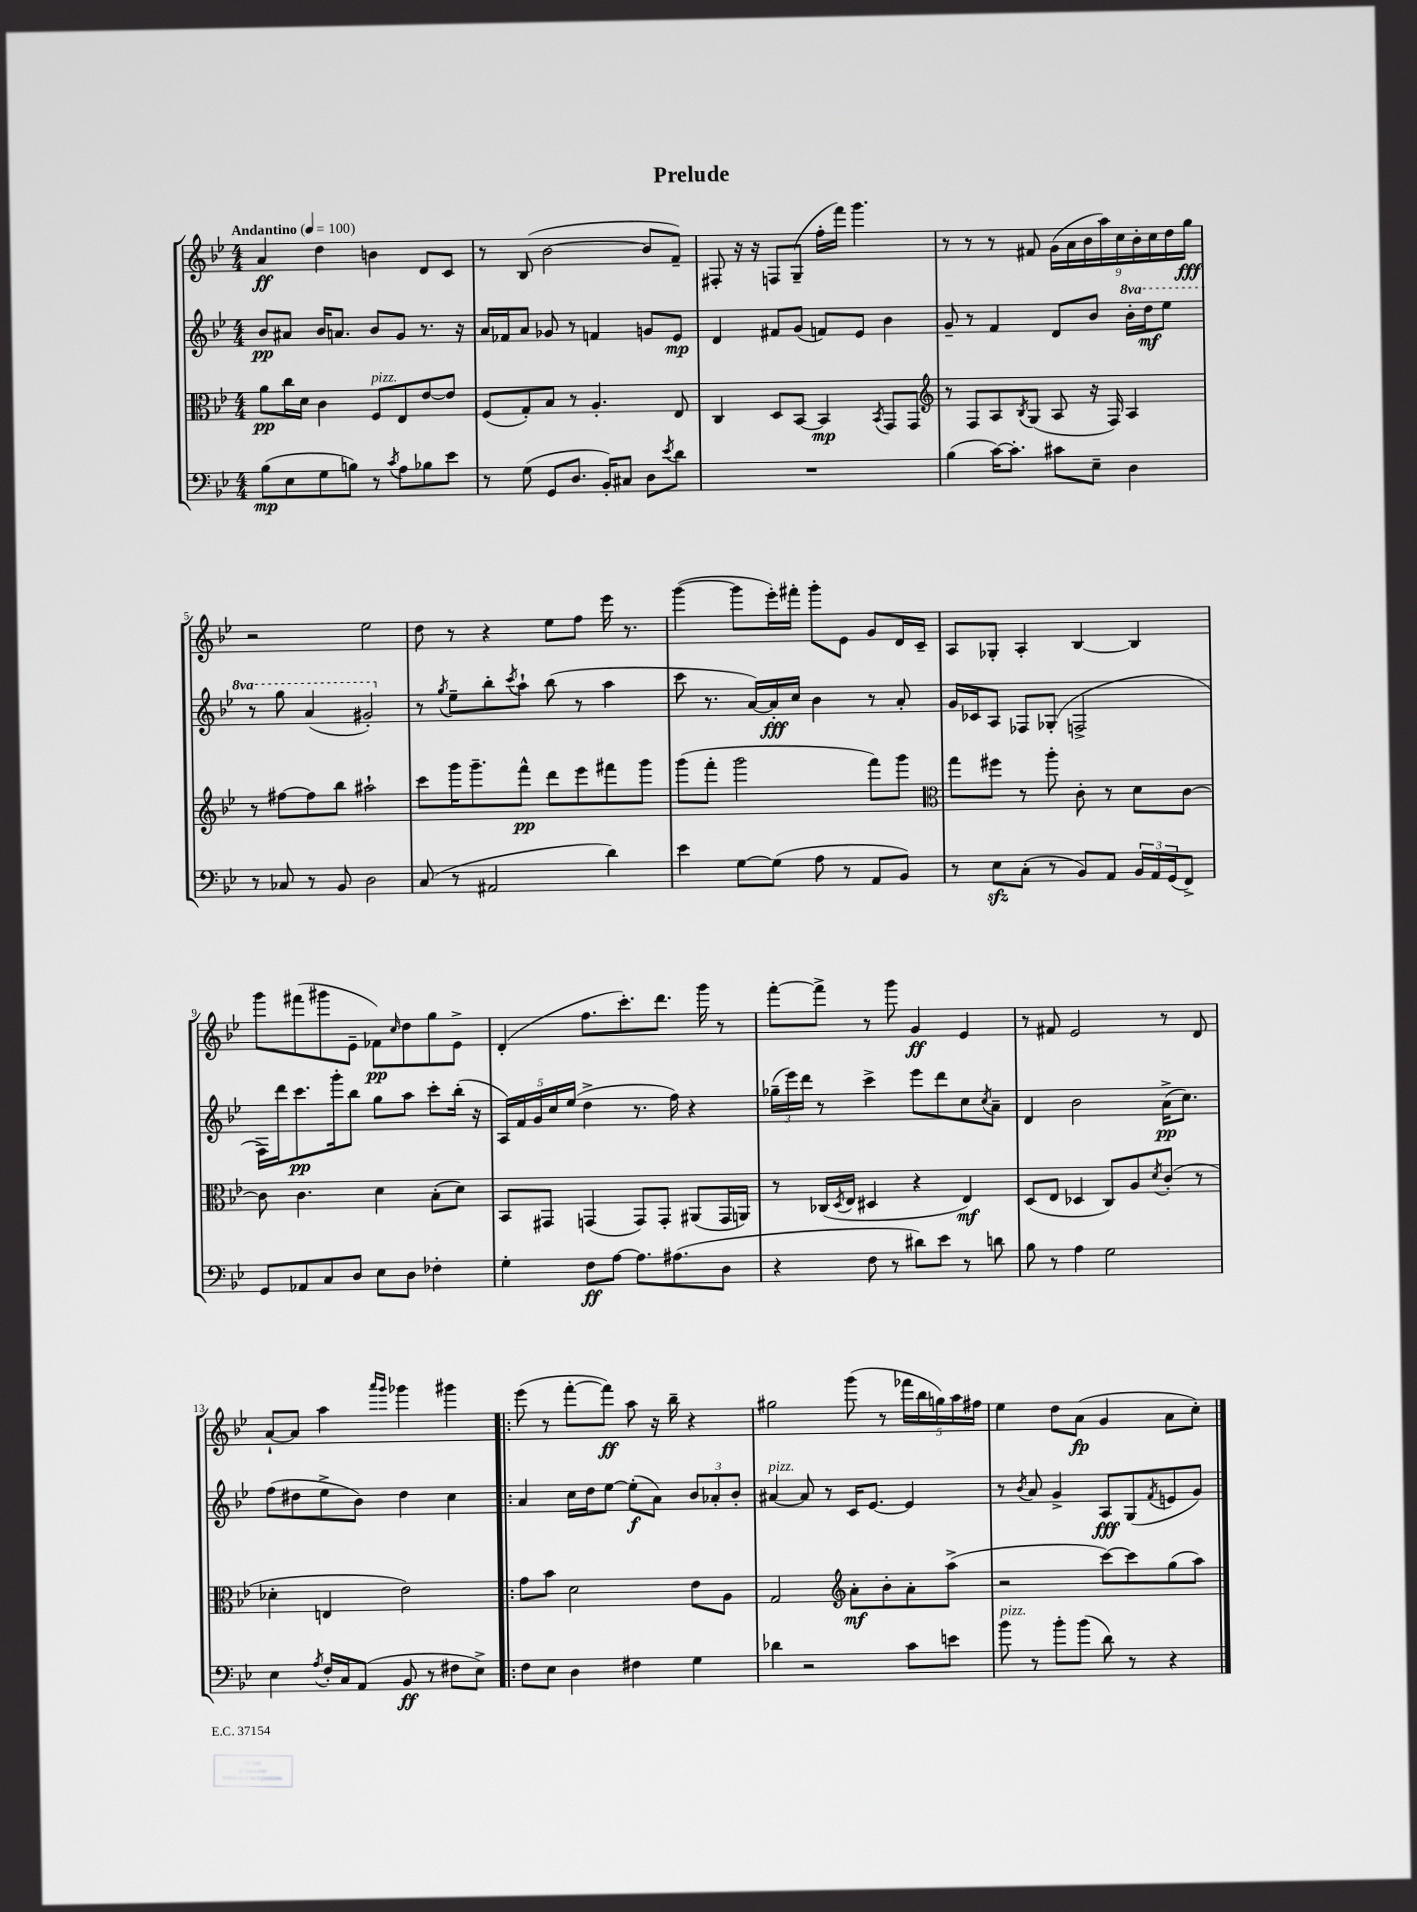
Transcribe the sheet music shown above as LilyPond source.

\header { title = "Prelude" }
<<
\new StaffGroup <<
\new Staff = "s0" {
    \clef treble \key bes \major \numericTimeSignature \time 4/4 \tempo "Andantino" 4 = 100
    a'4\ff d''4 b'4 d'8 c'8 |
    r8 bes8( bes'2~ bes'8 f'8--) |
    fis8-. r16 r16 f8 g8--( f''16-. f'''16) g'''4. |
    r8 r8 r8 fis'8 \tuplet 9/8 { g'16( a'16 bes'16 a''16) c''16 bes'16-. c''16 d''16 g''16\fff } |
    r2 ees''2 |
    d''8 r8 r4 ees''8 f''8 ees'''16 r8. |
    g'''4~( g'''8 ees'''16-.) fis'''16-. g'''8-. ees'8 g'8 d'16 c'16-- |
    a8 ges8-. a4-. bes4~ bes4 |
    g'''8 fis'''8( gis'''8 ees'8-- fes'8\pp) \grace { c''16 } d''8 g''8 ees'8-> |
    d'4-.( f''8. c'''8.-.) d'''8. g'''16 r8 |
    f'''8~-. f'''8-> r8 g'''8 g'4\ff ees'4 |
    r8 fis'8 ees'2 r8 d'8 |
    a'8~-! a'8 a''4 \grace { a'''16 g'''16 } ges'''4 gis'''4 |
    \bar ".|:" ees'''8( r8 f'''8~-. f'''8\ff) a''8 r16 bes''16-- r4 |
    gis''2 g'''8( r8 \tuplet 5/4 { fes'''16 bes''16 g''16) a''16 fis''16 } |
    ees''4 d''8 a'8\fp( g'4 a'8 c''8-.) \bar "|." |
}
\new Staff = "s1" {
    \clef treble \key bes \major \numericTimeSignature \time 4/4 \set Staff.ottavationMarkups = #ottavation-simple-ordinals
    bes'8\pp ais'8 bes'16 a'8. bes'8 g'8 r8. r16 |
    a'16 fes'16 a'8 ges'8 r8 f'4 g'8 ees'8\mp |
    d'4 fis'8 g'8( f'8) ees'8 bes'4 |
    g'8-- r8 f'4 d'8 bes'8 \ottava #1 bes''16-. d'''16\mf ees'''8 |
    r8 g'''8 a''4( gis''2-.) \ottava #0 |
    r8 \acciaccatura { g''8 } ees''8-- bes''8-. \acciaccatura { c'''8 } a''8-! bes''8( r8 a''4 |
    c'''8 r8. a'16~) a'16-.\fff c''16 bes'4 r8 a'8-. |
    g'16 ces'16 a8 fes8 ges8-.( f2-> |
    f16) d'''16 c'''8.\pp g'''16-. bes''8 g''8 a''8 c'''8-. bes''16-.( r16 |
    \tuplet 5/4 { a16) f'16 g'16 c''16 ees''16( } d''4-> r8. f''16) r4 |
    \tuplet 3/2 { ges''16--( ees'''16) d'''16 } r8 c'''4-> ees'''8 d'''8 c''8 \acciaccatura { c''8 } a'8-- |
    d'4 bes'2 a'16->\pp( c''8.) |
    f''8( dis''8 ees''8-> bes'8) dis''4 c''4 |
    \bar ".|:" a'4 c''16 d''16 ees''8~ ees''8-.\f( a'8) \tuplet 3/2 { bes'8 aes'8-. bes'8-. } |
    ais'4~^\markup { \italic "pizz." } ais'8 r8 c'16 ees'8.~ ees'4 |
    r8 \acciaccatura { bes'8 } a'8 g'4-> a8\fff g8( \acciaccatura { f'8 } e'8 g'8) \bar "|." |
}
\new Staff = "s2" {
    \clef alto \key bes \major \numericTimeSignature \time 4/4
    a'8\pp c''16 d'16 c'4 f8^\markup { \italic "pizz." } ees8 ees'8~ ees'8 |
    f8( g8-.) bes8 r8 a4.-. ees8 |
    c4 d8 bes,8~ bes,4\mp \acciaccatura { bes,8 } g,8 g,8 |
    \clef treble r8 f8 a8 \acciaccatura { bes8 } g8( a8 r16 f16) a4 |
    r8 fis''8~ fis''8 bes''8 ais''2-! |
    c'''8 g'''16 g'''8.-- f'''8-^\pp d'''8 ees'''8 fis'''8 g'''8 |
    g'''8( f'''8-. g'''2 f'''8) g'''8 |
    \clef alto g''8 fis''8 r8 a''8-. c'8-. r8 d'8 c'8~ |
    c'8 c'4. d'4 bes8-.( d'8) |
    bes,8 gis,8 g,4( g,8) g,8-. ais,8( g,16 a,16) |
    r8 ces16( \acciaccatura { d8 } ees16 dis4 r4 ees4\mf) |
    d8( ees8 des4 c8) a8 \acciaccatura { d'8 } c'8-.( r8 |
    des'4-. e4 ees'2) |
    \bar ".|:" g'8 bes'8 d'2 ees'8 a8 |
    g2 \clef treble a'8-.\mf bes'8-. a'8-. a''8->( |
    r2 c'''8~) c'''8 g''8( a''8) \bar "|." |
}
\new Staff = "s3" {
    \clef bass \key bes \major \numericTimeSignature \time 4/4
    bes8\mp( ees8 g8 b8) r8 \acciaccatura { c'8 } a8 bes8 ees'8 |
    r8 g8( g,8 d8. bes,16-.) cis8 d8 \acciaccatura { ees'8 } d'8 |
    R1 |
    bes4( c'16~) c'8.-. cis'8 ees8-- d4 |
    r8 ces8 r8 bes,8 d2 |
    c8( r8 ais,2 d'4) |
    ees'4 g8~ g8( a8 r8 a,8 bes,8) |
    r8 ees8\sfz c8-.( r8 bes,8) a,8 \tuplet 3/2 { bes,16 a,16 g,16( } f,8->) |
    g,8 aes,8 c8 d8 ees8 d8 fes4-. |
    g4-. f8\ff a8~ a8. ais8.( d8 |
    r4 f8 r8 dis'8) ees'8 r8 d'8 |
    bes8 r8 a4 g2 |
    ees4 \acciaccatura { a8 } f16-. c16 a,8( bes,8\ff r8 fis8 ees8->) |
    \bar ".|:" f8 ees8 d4 fis4 g4 |
    des'4 r2 c'8 e'8 |
    bes'8^\markup { \italic "pizz." } r8 bes'8-. bes'8( d'8) r8 r4 \bar "|." |
}
>>
>>
